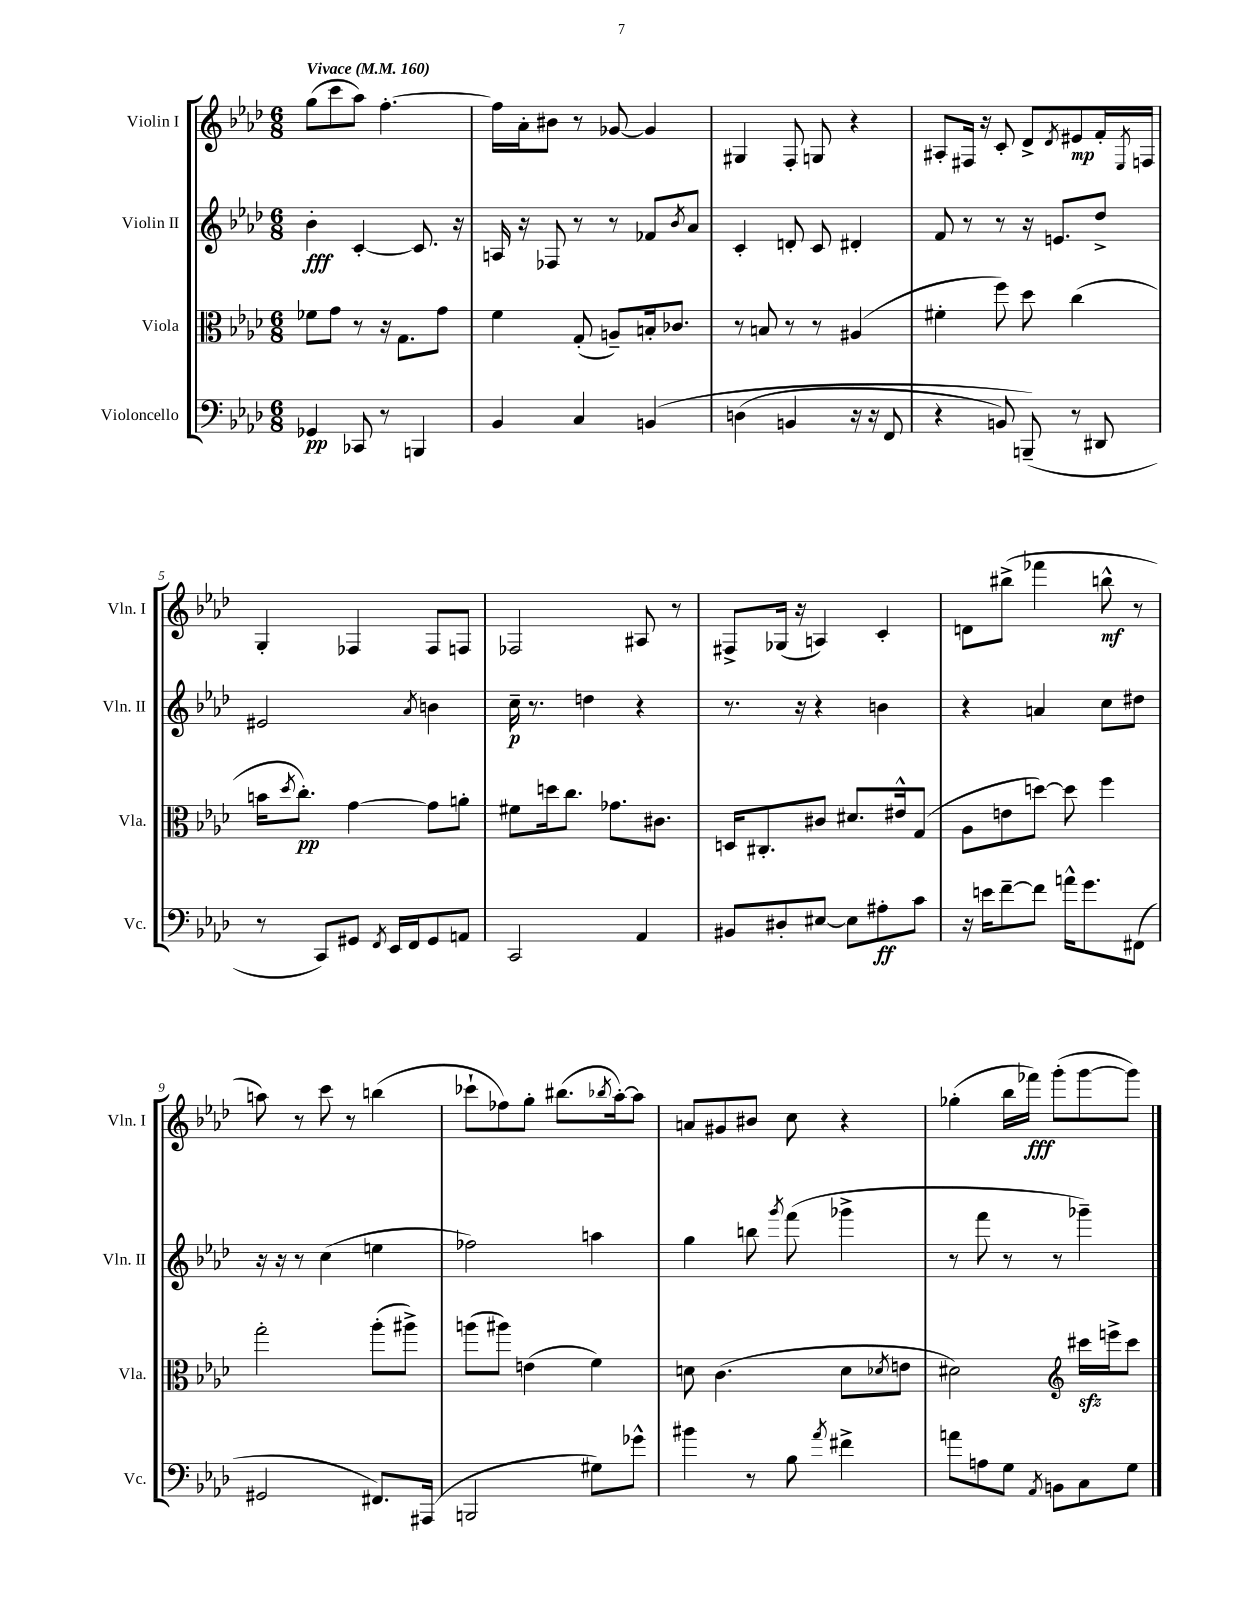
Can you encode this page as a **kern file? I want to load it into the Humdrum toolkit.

**kern	**kern	**kern	**kern
*staff4	*staff3	*staff2	*staff1
*clefF4	*clefC3	*clefG2	*clefG2
*k[b-e-a-d-]	*k[b-e-a-d-]	*k[b-e-a-d-]	*k[b-e-a-d-]
*M6/8	*M6/8	*M6/8	*M6/8
*MM160	*MM160	*MM160	*MM160
4GG-/	8f-\L	4b-'\	(8gg\L
.	8g\J	.	8ccc\
8CC-/	8r	[4c'/	8aa-\J)
8r	16r	.	[4.ff'\
.	8.G\L	.	.
4BBB/	.	8.c/]	.
.	8g\J	.	.
.	.	16r	.
=	=	=	=
4BB-/	4f\	16A/	16ff\]LL
.	.	16r	16a-'\J
.	.	8F-/	8b#\J
4C/	(8G'/	8r	8r
.	8A~/L)	8r	[8g-/
&(4BB/	16B'/k	8f-/L	4g-/]
.	8.c-/J	.	.
.	.	8qb-/	.
.	.	8a-/J	.
=	=	=	=
(4D\	8r	4c'/	4G#/
.	8B/	.	.
4BB/	8r	8d'/	8F'/
.	8r	8c/	8G/
16r	(4A#/	4d#'/	4r
16r	.	.	.
8FF/	.	.	.
=	=	=	=
4r	4f#'\	8f/	8A#'/L
.	.	8r	16F#/Jk
.	.	.	16r
8BB/)	8ff\)	8r	8c'/
(8BBB~/&)	8dd-\	16r	8d-^/L
.	.	8.e/L	.
.	.	.	8qd-/
8r	(4cc\	.	8e#/
8DD#/	.	8dd-^/J	16f'/L
.	.	.	8qE-/
.	.	.	16F/JJ
=	=	=	=
8r	16b\LK	2e#/	4G'/
.	8qdd-/	.	.
.	8.cc'\J)	.	.
8CC/L)	.	.	.
8GG#/J	[4g\	.	4F-/
8qFF/	.	.	.
16EE-/LL	.	.	.
16FF/J	.	.	.
.	.	8qa-/	.
8GG#/	8g\]L	4b\	8F-/L
8AA/J	8a'\J	.	8F/J
=	=	=	=
2CC/	8f#\L	16cc~\	2F-/
.	.	8.r	.
.	16dd\k	.	.
.	8.cc\J	.	.
.	.	4dd\	.
.	8.g-\L	.	.
4AA-/	.	4r	8A#/
.	8.c#\J	.	.
.	.	.	8r
=	=	=	=
8BB#/L	16D/LK	8.r	8F#^/L
.	8.C#'/	.	.
8D#'/	.	.	(16G-/Jk
.	.	16r	16r
[8E#/J	8c#/J	4r	4A/)
8E#\]L	8.d#/L	.	.
8A#'\	.	4b\	4c'/
.	16e#^^/k	.	.
8c\J	(8G/J	.	.
=	=	=	=
16r	8A-\L	4r	8d\L
16e\LK	.	.	.
[8f~\	8e\	.	(8bb#^\J
8f\]J	[8dd\J)	4a/	4fff-\
16a^^\LK	8dd\]	.	.
8.g\	.	.	.
.	4ff\	8cc\L	8bb^^\
(8FF#\J	.	8dd#\J	8r
=	=	=	=
2GG#/	2gg'\	16r	8aa\)
.	.	16r	.
.	.	8r	8r
.	.	(4cc\	8ccc\
.	.	.	8r
8.FF#/L)	(8aa-'\L	4ee\	(4bb\
.	8aa#^\J)	.	.
(16AAA#/Jk	.	.	.
=	=	=	=
2BBB/	(8aa\L	2ff-\)	8ccc-`\L
.	8aa#\J)	.	8ff-\)
.	(4e\	.	8gg'\J
.	.	.	(8.bb#\L
8G#\L)	4f\)	4aa\	.
.	.	.	8qbb-/
.	.	.	[16aa-'\k)
8g-^^\J	.	.	8aa-\]J
=	=	=	=
4b#\	8d\	4gg\	8a/L
.	(4.c\	.	8g#/
8r	.	8bb\	8b#/J
.	.	8qggg/	.
8B-\	.	(8fff\	8cc\
8qa-/	.	.	.
4f#^\	8d\L	4ggg-^\	4r
.	8qd-/	.	.
.	8e\J	.	.
=	=	=	=
8a\L	2d#\)	8r	(4gg-'\
8A\	.	8fff\	.
8G\J	.	8r	16bb-\LL
.	.	.	16fff-\JJ)
8qAA-/	.	.	.
8BB\L	.	8r	(8ggg'\L
*	*clefG2	*	*
8C\	16ccc#\LL	4ggg-~\)	[8ggg\
.	16eee^\J	.	.
8G\J	8ccc#\J	.	8ggg\]J)
==	==	==	==
*-	*-	*-	*-
